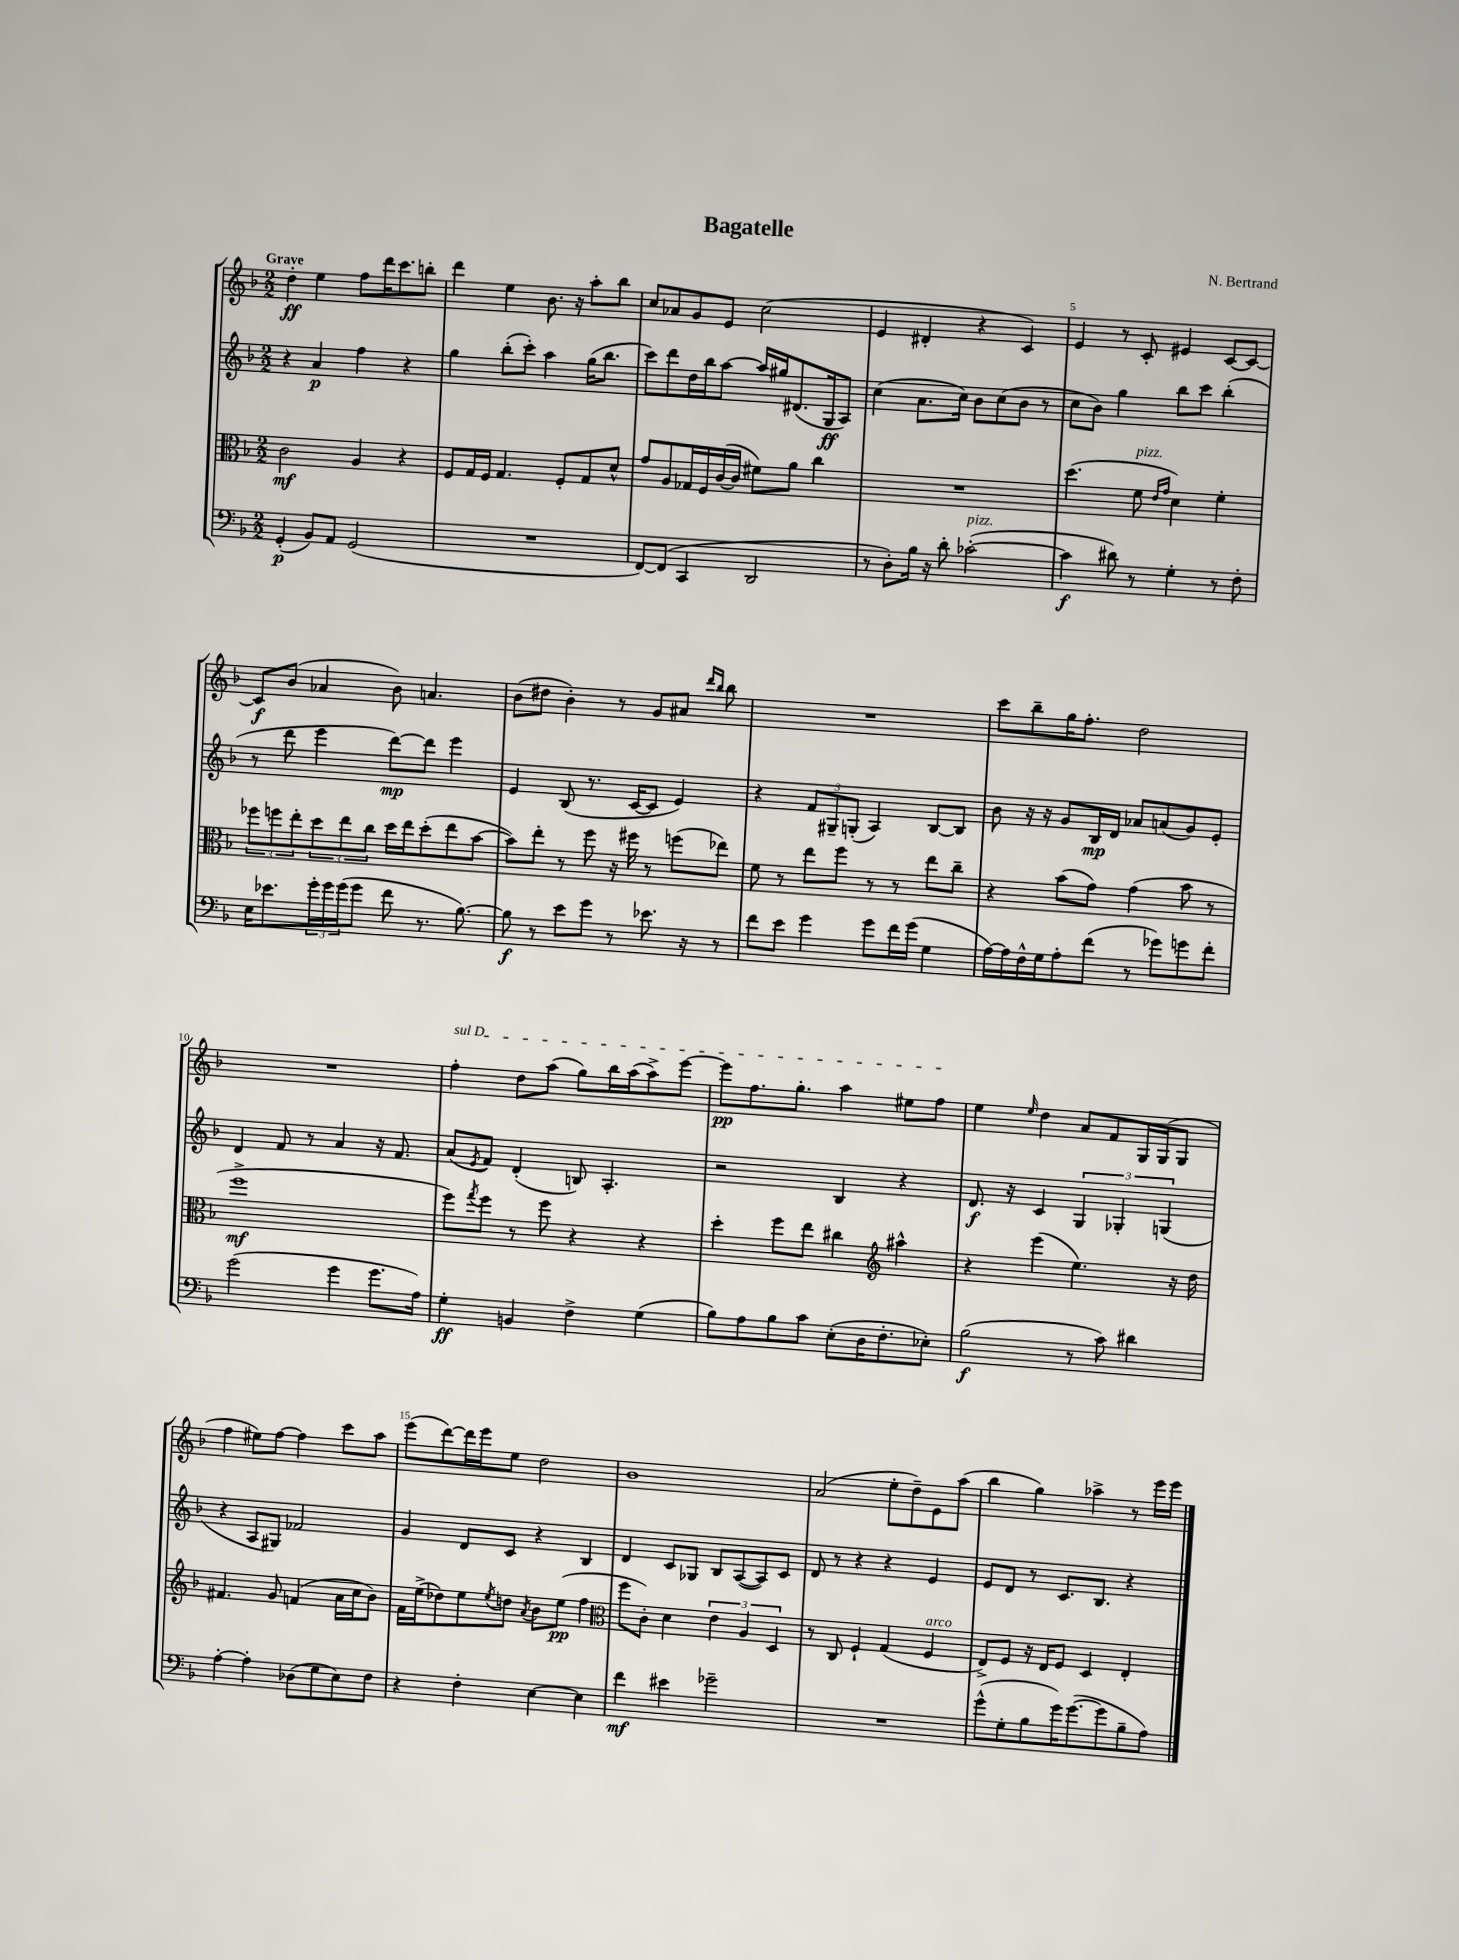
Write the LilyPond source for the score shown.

\header { title = "Bagatelle" composer = "N. Bertrand" }
<<
\new StaffGroup <<
\new Staff = "s0" {
    \clef treble \key f \major \numericTimeSignature \time 2/2 \tempo "Grave"
    d''4-.\ff e''4 f''8 d'''16 c'''8. b''8-. |
    d'''4 e''4 bes'8. r16 a''8-. bes''8 |
    c''8 aes'8 g'8 e'8 c''2( |
    e'4 dis'4-. r4 c'4) |
    e'4 r8 c'8-. eis'4 c'8~ c'8~ |
    c'8\f bes'8( aes'4 bes'8) a'4. |
    bes'8( dis''8 bes'4-.) r8 g'8 ais'8 \grace { d'''16 bes''16 } bes''8 |
    R1 |
    c'''8 bes''8-- g''16 f''8.-. d''2 |
    R1 |
    \once \override TextSpanner.bound-details.left.text = \markup { \italic "sul D" } f''4-.\startTextSpan d''8 a''8( g''8) bes''16 a''16( a''8->) e'''8~ |
    e'''8\pp f''8. g''8.-. a''4 eis''8 f''8\stopTextSpan |
    e''4 \grace { e''16 } d''4 a'8 f'8 g16 g16( g8 |
    f''4 eis''8) f''8~ f''4 c'''8 a''8 |
    e'''8( d'''8~) d'''16 e'''16 e''8 d''2 |
    bes'1 |
    a'2( e''8-. d''8--) e'8 a''8( |
    bes''4 g''4) aes''4-> r8 e'''16 e'''16 \bar "|." |
}
\new Staff = "s1" {
    \clef treble \key f \major \numericTimeSignature \time 2/2
    r4 a'4\p f''4 r4 |
    g''4 bes''8-.( c'''8-.) a''4 g''16( bes''8. |
    c'''8) d'''8 d''16 bes''16 a''8~ a''16 gis''16 dis'8.( g16\ff a8) |
    c''4( a'8. c''16) bes'8 c''8( bes'8 r8 |
    c''8 bes'8) g''4 bes''8 c'''8 bes''4-.( |
    r8 d'''8 e'''4 d'''8~\mp) d'''8 e'''4 |
    e'4 bes8( r8. c'16~ c'8 e'4) |
    r4 \tuplet 3/2 { f'8 gis8-- g8-.( } a4) bes8~ bes8 |
    bes'8 r16 r16 g'8 bes16\mp d'16 aes'8 a'8( g'8) e'8-. |
    d'4 f'8 r8 a'4 r16 f'8. |
    a'8( \acciaccatura { e'8 } f'8) d'4-.( b8) a4.-. |
    r2 bes4 r4 |
    d'8.\f r16 c'4 \tuplet 3/2 { g4 ges4-. g4( } |
    r4 a8 gis8) fes'2 |
    g'4 d'8 c'8 r4 bes4 |
    d'4 c'8 ges8 bes8 a8~( a8) c'8 |
    d'8 r8 r4 r4 e'4 |
    e'8 d'8 r8 c'8. bes8. r4 \bar "|." |
}
\new Staff = "s2" {
    \clef alto \key f \major \numericTimeSignature \time 2/2
    c'2\mf a4 r4 |
    f8 g16 f16 g4. f8-. g8 d'8-^ |
    g'8 a8 ges16 f16 c'16~( c'16 fis'8) a'8 c''4 |
    R1 |
    d''4.( f'8^\markup { \italic "pizz." } \grace { e'16 g'16 } d'4) f'4-. |
    \tuplet 3/2 { fes''8 f''8 e''8-. } \tuplet 3/2 { d''8 e''8 c''8 } d''16 e''16 d''8-.( e''8 bes'8~ |
    bes'8) e''8-. r8 f''8 r16 fis''16 r8 f''8( ees''8) |
    f'8 r8 e''8 f''8 r8 r8 e''8 c''8-- |
    r4 bes'8( g'8) g'4( bes'8 r8 |
    f''1->\mf |
    f''8) \acciaccatura { g''8 } f''8 r8 f''8 r4 r4 |
    d''4-. f''8 e''8 cis''4 \clef treble ais''4-^ |
    r4 e'''4( e''4.) r16 d''16 |
    fis'4. g'8 f'4( a'16 c''16 bes'8) |
    f'16 e''16->( des''8) e''8 \acciaccatura { e''8 } d''8 \acciaccatura { a'8 } bes'8 e''8\pp( f''4 |
    \clef alto f''8 c'8-.) d'4 \tuplet 3/2 { e'4 a4 d4 } |
    r8 c8 f4-! g4( f4^\markup { \italic "arco" } |
    e8->) f8 r16 e16 f8 d4 e4-. \bar "|." |
}
\new Staff = "s3" {
    \clef bass \key f \major \numericTimeSignature \time 2/2
    g,4-.\p( bes,8) a,8 g,2( |
    R1 |
    f,8~) f,8( c,4 d,2 |
    r8 d8-.) bes16 r16 d'8-. ces'2~-.^\markup { \italic "pizz." }( |
    ces'4\f dis'8) r8 g4-. r8 f8-. |
    e16 ees'8. \tuplet 3/2 { g'16-. g'16 g'16( } g'8 f'8 r8. bes8.~) |
    bes8\f r8 e'8 g'8 r8 ees'8. r16 r8 |
    f'8 e'8 g'4 g'8 f'16 g'16( g4 |
    a16~) a16 f16-^ g16 a8-. f'8( r8 ges'8) g'8 f'8-. |
    g'2( g'4 g'8. a16) |
    g4-.\ff b,4 f4-> g4( |
    bes8) a8 bes8 c'8 e8-.( d16 f8.-. ees8-.) |
    bes2\f( r8 c'8) dis'4 |
    a4~-. a4-. des8( g8 e8) f8 |
    r4 f4-. e4~ e4 |
    f'4\mf eis'4 ges'2-- |
    R1 |
    g'8-^( g8-. bes8 g'16) g'8.~( g'8 bes8-- a8) \bar "|." |
}
>>
>>
\layout { \context { \Score \override BarNumber.break-visibility = ##(#f #t #t) barNumberVisibility = #(every-nth-bar-number-visible 5) } }
